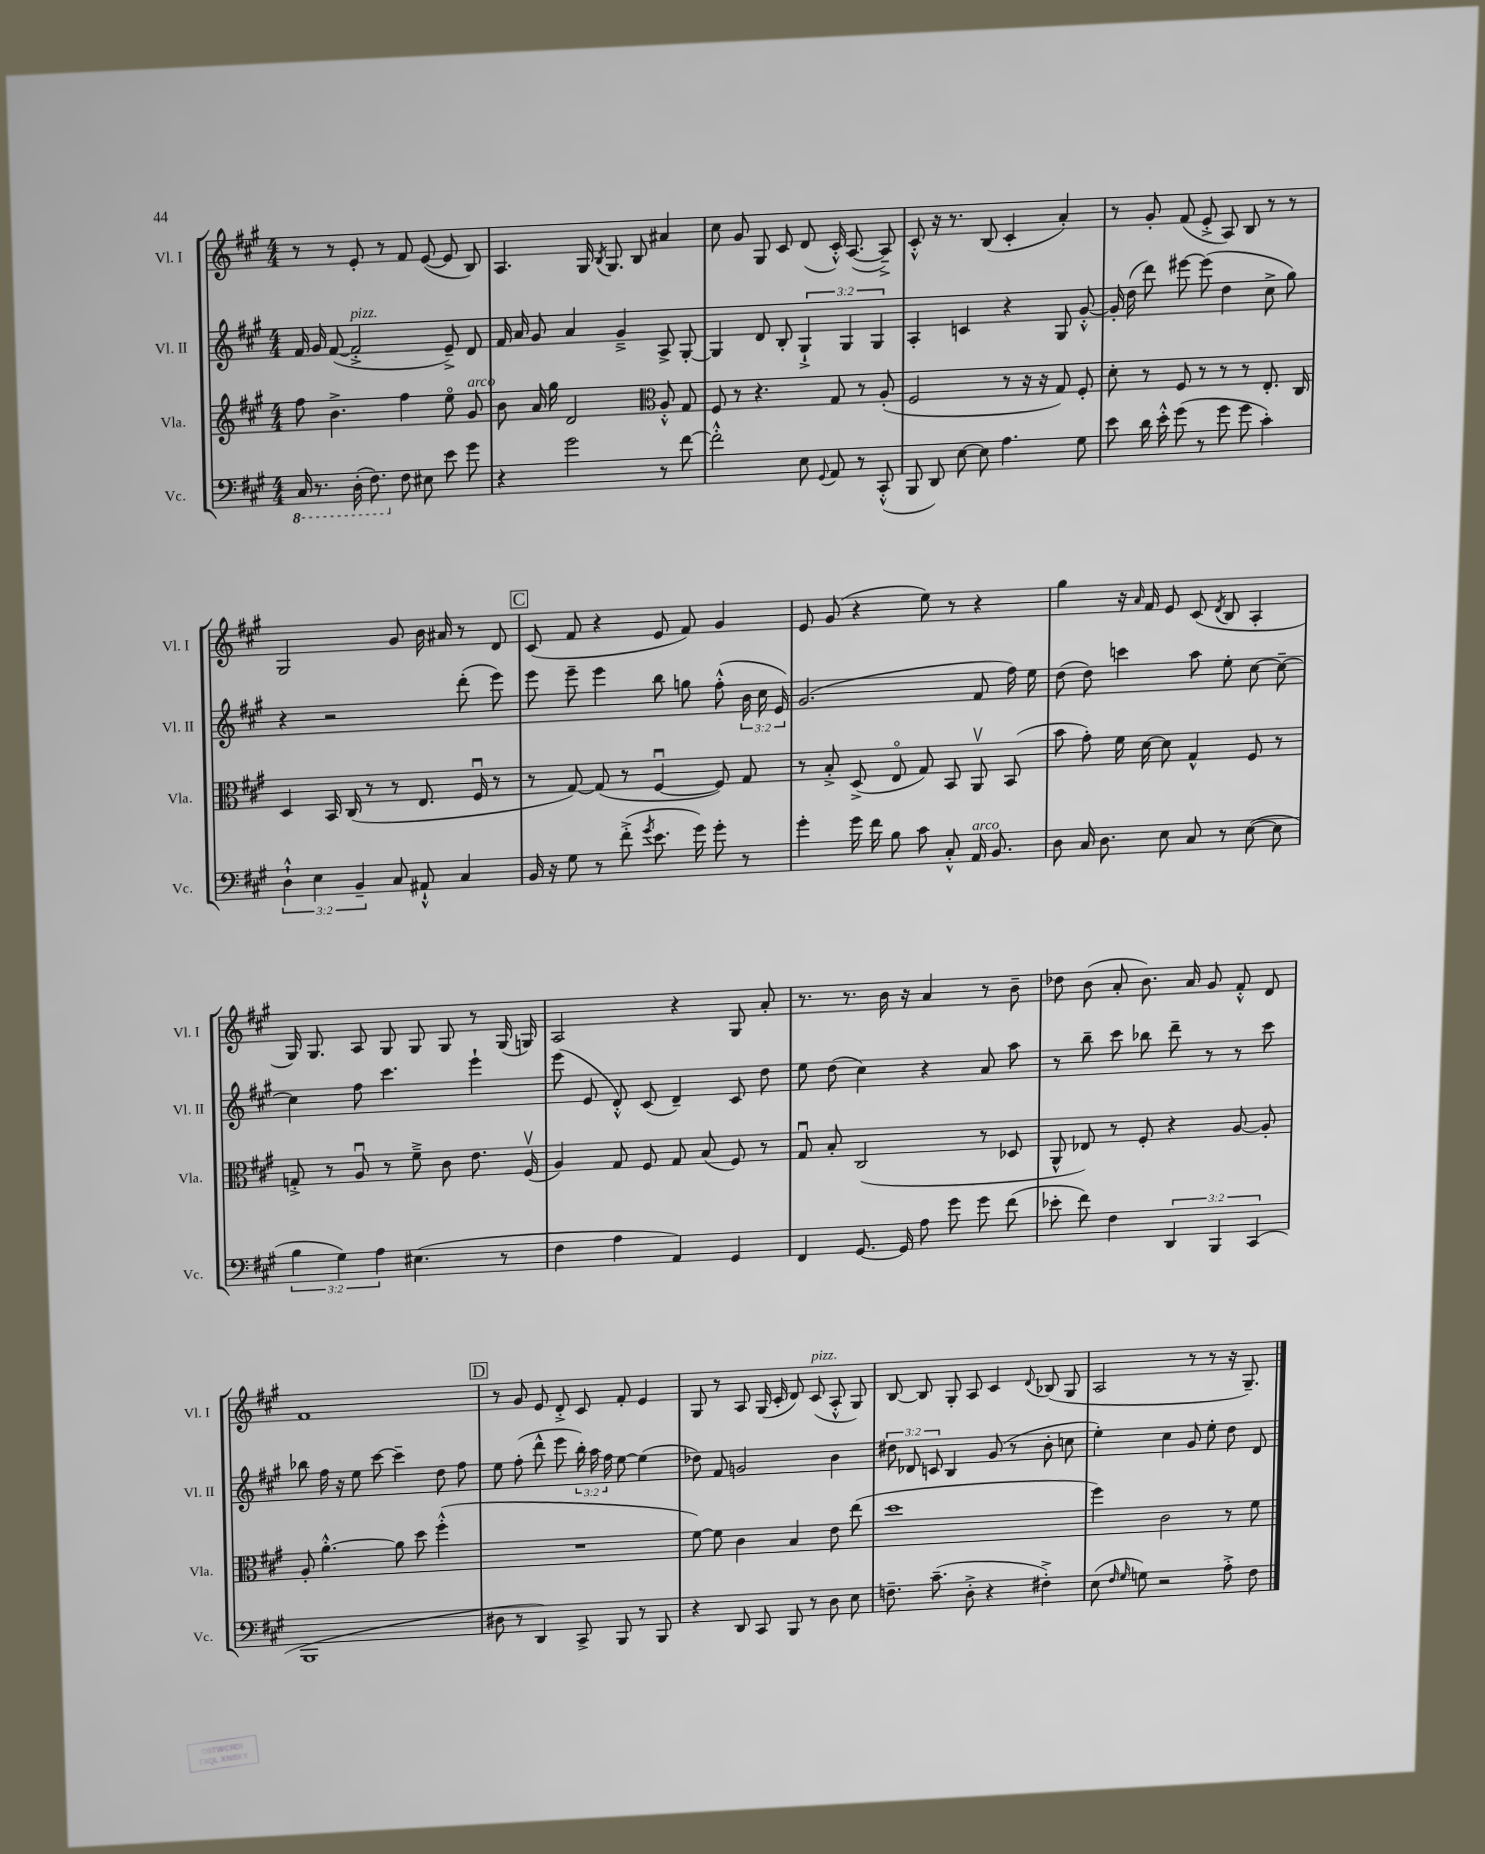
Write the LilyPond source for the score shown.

<<
\new StaffGroup <<
\new Staff = "s0" \with { instrumentName = "Vl. I" shortInstrumentName = "Vl. I" } {
    \clef treble \key a \major \numericTimeSignature \time 4/4
    \autoBeamOff r8 r8 e'8-. r8 fis'8 e'8~( e'8 b8) |
    a4. gis16 \acciaccatura { b8 } gis8. b8 ais'4 |
    cis''8 gis'8 gis8 cis'8 d'8( cis'16-.-^) a8.~( a8--->) |
    cis'8-.-^ r16 r8. b8( cis'4-. a'4-.) |
    r8 gis'8-. fis'8( e'8-.-> a8) b8 r8 r8 |
    gis2 gis'8 b'16 ais'16 r8 d'8 |
    \mark \markup { \box "C" } cis'8( fis'8 r4 e'8 fis'8) gis'4 |
    e'8 gis'8( r4 e''8) r8 r4 |
    gis''4 r16 \grace { a'16 } fis'16 e'8 cis'8( \acciaccatura { d'8 } b8 a4-. |
    gis16) gis8. a8 gis8 gis8 gis8 r8 gis16( g16) |
    a2 r4 gis8 a'8-. |
    r8. r8. b'16 r16 a'4 r8 b'8-- |
    des''8 b'8( a'8-. b'8.) a'16 gis'8 fis'8-.-^ d'8 |
    fis'1 |
    \mark \markup { \box "D" } r8 gis'8 e'8 d'8-.-> cis'8 fis'8-. e'4 |
    gis8 r8 a8 gis16( cis'16-. d'8) cis'8^\markup { \italic "pizz." }( a8-.-^ gis8) |
    b8~ b8 gis8-. a8 cis'4 \appoggiatura { d'8 } bes8( gis8 |
    a2 r8 r8 r16 gis8.--) \bar "|." |
}
\new Staff = "s1" \with { instrumentName = "Vl. II" shortInstrumentName = "Vl. II" } {
    \clef treble \key a \major \numericTimeSignature \time 4/4 \override Staff.TupletNumber.text = #tuplet-number::calc-fraction-text
    \autoBeamOff fis'16 gis'16 fis'8~( fis'2-.->^\markup { \italic "pizz." } e'8--->) d'8 |
    fis'16 a'16 gis'8 a'4 gis'4---> a8-> gis8~-. |
    gis4 d'8 b8-. \tuplet 3/2 { gis4-!-> gis4 gis4 } |
    a4-. c'4 r4 gis8 gis'8~-.-^ |
    gis'16-. d''16( d'''8) eis'''8~ eis'''8( d''4 cis''8-> gis''8) |
    r4 r2 d'''8-.( e'''8) |
    \mark \markup { \box "C" } e'''8 e'''8-- e'''4 b''8 g''8 fis''8-.-^( \tuplet 3/2 { b'16 cis''16 e'16) } |
    gis'2.( fis'8 fis''16) e''16 |
    d''8( d''8) c'''4 a''8 e''8-. cis''8~ cis''8~-- |
    cis''4 fis''8 cis'''4. e'''4-! |
    e'''8( e'8 d'8-.-^) cis'8( d'4--) cis'8 d''8 |
    e''8 d''8( cis''4) r4 a'8 a''8 |
    r8 b''8-- cis'''8 bes''8 d'''8-- r8 r8 cis'''8 |
    bes''8 fis''16 r16 e''8 cis'''8~ cis'''4-- d''8 fis''8 |
    \mark \markup { \box "D" } e''8 fis''8-.( d'''8-^ e'''8 \tuplet 3/2 { b''16-.) a''16 fis''16 } e''8~ e''4( |
    des''8) fis'8 g'2 b'4 |
    \tuplet 3/2 { dis''8 des'8 c'8 } b4 gis'8( r8 b'8-. c''8 |
    e''4-.) cis''4 gis'8 e''8-. d''8 d'8 \bar "|." |
}
\new Staff = "s2" \with { instrumentName = "Vla." shortInstrumentName = "Vla." } {
    \clef treble \key a \major \numericTimeSignature \time 4/4
    \autoBeamOff fis''8 b'4.-> fis''4 e''8\flageolet gis'8^\markup { \italic "arco" } |
    b'8 a'16 gis''16 d'2 \clef alto a8-.-^ gis8 |
    fis8 r8 r4. gis8 r8 a8-.( |
    fis2 r8 r16 r16 gis8) fis8-. |
    d'8-. r8 fis8 r8 r8 r8 e8.-. cis16 |
    d4 b,16 cis16( r8 r8 e8. fis16\downbow r8 |
    \mark \markup { \box "C" } r8 gis8~) gis8( r8 fis4~\downbow fis8) gis8 |
    r8 b8-.-> d8->( e8\flageolet gis8) b,8 a,8\upbow b,8( |
    b'8 gis'8-.) fis'16 d'16~ d'8 gis4-^ fis8 r8 |
    g8-.-> r8 a8\downbow r8 fis'8---> cis'8 e'8. fis16\upbow( |
    a4) gis8 fis8 gis8 b8( fis8) r8 |
    gis8\downbow b8-. cis2( r8 des8 |
    a,8-^ ees8) r8 fis8-. r4 a8~ a8-. |
    a8-. a'4.~-.-^ a'8 d''8 fis''4-.-^( |
    \mark \markup { \box "D" } R1 |
    fis'8~) fis'8 cis'4 b4 e'8 e''8( |
    d''1 |
    fis''4) cis'2 r8 fis'8 \bar "|." |
}
\new Staff = "s3" \with { instrumentName = "Vc." shortInstrumentName = "Vc." } {
    \clef bass \key a \major \numericTimeSignature \time 4/4 \override Staff.TupletNumber.text = #tuplet-number::calc-fraction-text
    \autoBeamOff \ottava #-1 cis,16 r8. d,16-.( fis,8.) \ottava #0 fis8 eis8 e'8 gis'8 |
    r4 gis'2 r8 fis'8~ |
    fis'2-.-^ e8 \appoggiatura { gis,8 } a,8 r8 cis,8-.-^( |
    b,,8 d,8) e8~ e8 a4. gis8 |
    e'8 d'16 e'16-.-^ gis'8( r8 gis'8 gis'8 cis'4-.) |
    \tuplet 3/2 { d4-!-^ e4 b,4-- } cis8 ais,8-!-^ cis4 |
    \mark \markup { \box "C" } b,16 r16 gis8 r8 fis'8-.->( \acciaccatura { gis'8 } e'8. gis'16) gis'8-. r8 |
    gis'4-. gis'16 fis'16 b8 cis'8 cis8-.-^ a,16^\markup { \italic "arco" } b,8. |
    d8 cis16 d8. e8 cis8 r8 e8~( e8 |
    \tuplet 3/2 { b4 gis4) a4 } eis4.( r8 |
    fis4 a4 a,4) gis,4 |
    fis,4 gis,8.~ gis,16 a8 gis'8 gis'8 fis'8( |
    ees'8-. fis'8) fis4 \tuplet 3/2 { d,4 b,,4 cis,4( } |
    b,,1 |
    \mark \markup { \box "D" } dis8 r8 d,4) cis,8-> b,,8 r8 b,,8 |
    r4 d,8 cis,8 b,,8 r8 d8 e8 |
    f8.-- cis'8.--( d8-.-> r4 fis4-.->) |
    e8( \grace { fis16 gis16 } g8) r2 a8-.-> fis8 \bar "|." |
}
>>
>>
\layout { \context { \Score \remove "Bar_number_engraver" } }
